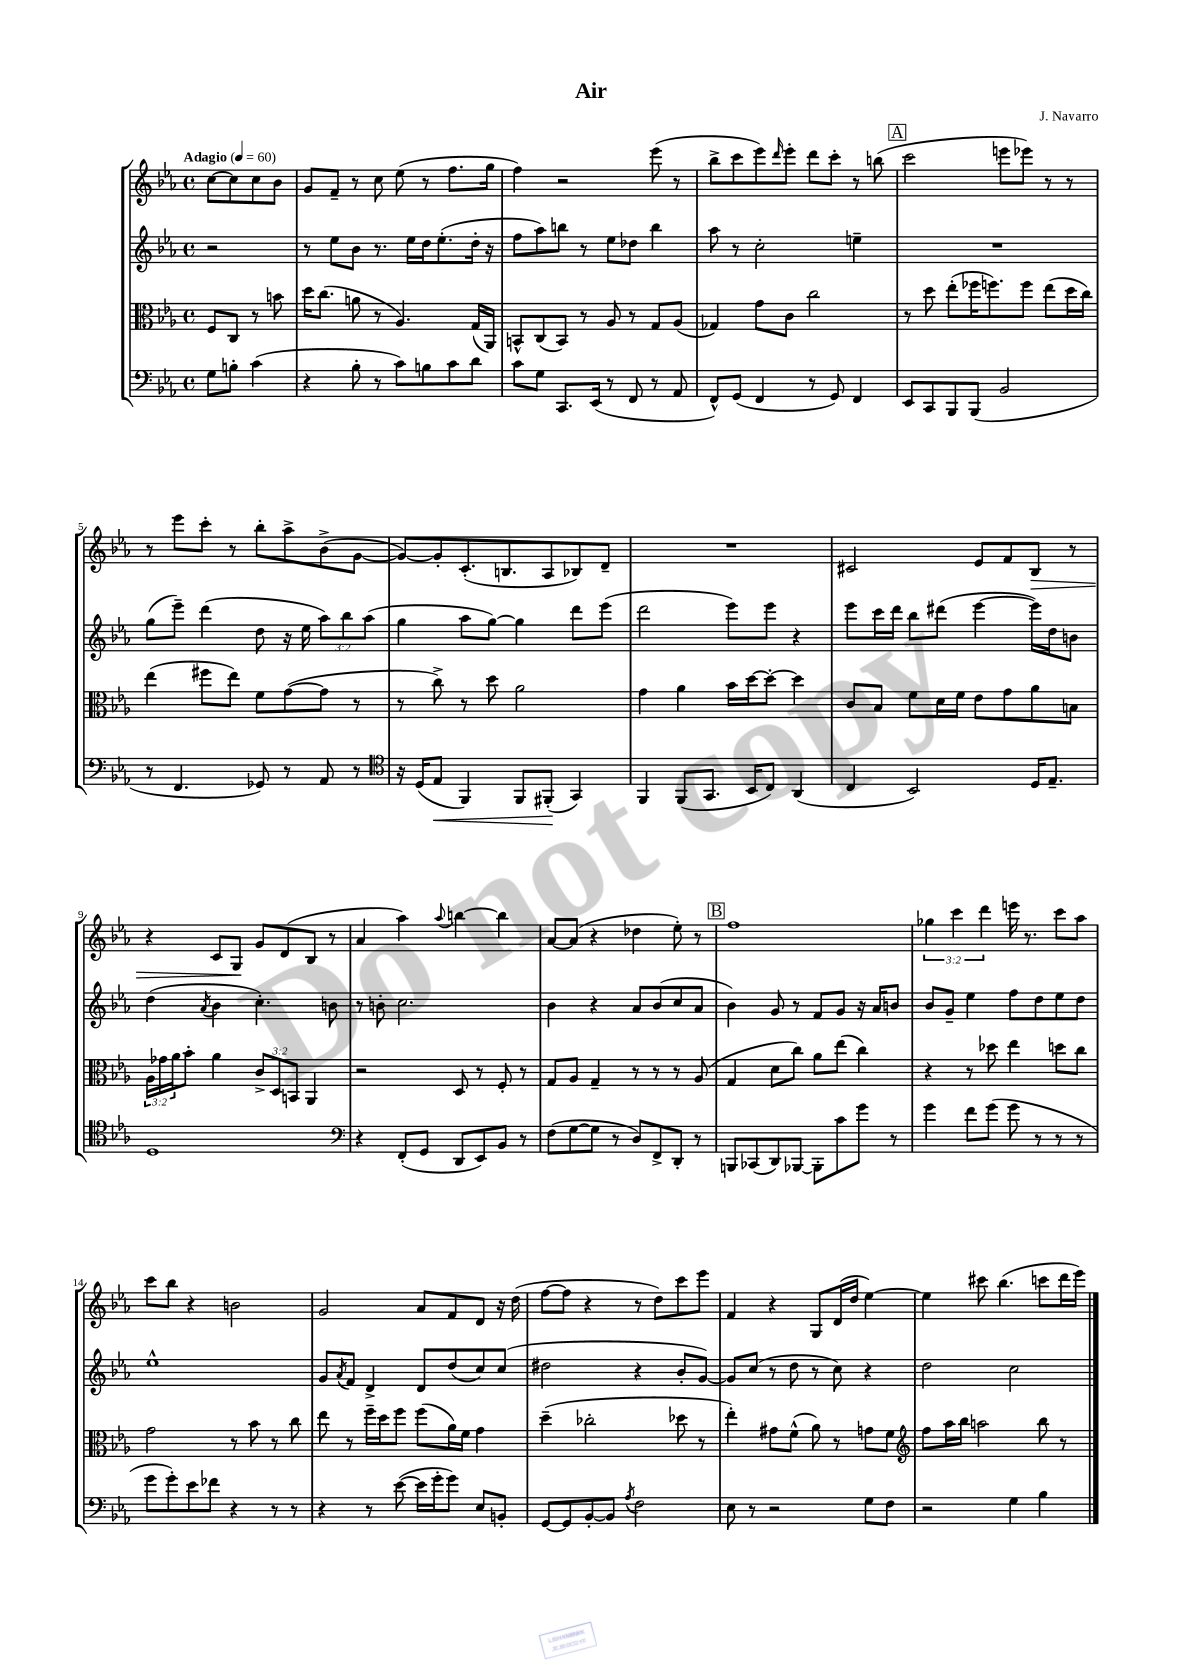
\header { title = "Air" composer = "J. Navarro" }
<<
\new StaffGroup <<
\new Staff = "s0" {
    \clef treble \key ees \major \defaultTimeSignature \time 4/4 \override Staff.TupletNumber.text = #tuplet-number::calc-fraction-text \partial 2 \tempo "Adagio" 4 = 60
    c''8~ c''8 c''8 bes'8 |
    g'8 f'8-- r8 c''8 ees''8( r8 f''8. g''16 |
    f''4) r2 ees'''8( r8 |
    bes''8-> c'''8 ees'''8) \grace { d'''16 } ees'''8-. d'''8 c'''8-. r8 b''8( |
    \mark \markup { \box "A" } c'''2 e'''8 ees'''8) r8 r8 |
    r8 ees'''8 c'''8-. r8 bes''8-. aes''8-> bes'8->( g'8~ |
    g'8~) g'8-. c'8.-.( b8. aes8 bes8) d'8-- |
    R1 |
    cis'2 ees'8 f'8 bes8\> r8 |
    r4 c'8 g8\! g'8 d'8( bes8 r8 |
    aes'4 aes''4) \appoggiatura { aes''8 } b''4~ b''4 |
    aes'8~ aes'8( r4 des''4 ees''8-.) r8 |
    \mark \markup { \box "B" } f''1 |
    \tuplet 3/2 { ges''4 c'''4 d'''4 } e'''16 r8. c'''8 aes''8 |
    c'''8 bes''8 r4 b'2 |
    g'2 aes'8 f'8 d'8 r16 d''16( |
    f''8~ f''8 r4 r8 d''8) c'''8 ees'''8 |
    f'4 r4 g8 d'16( d''16 ees''4~) |
    ees''4 cis'''8 bes''4.( c'''8 d'''16 ees'''16) \bar "|." |
}
\new Staff = "s1" {
    \clef treble \key ees \major \defaultTimeSignature \time 4/4 \override Staff.TupletNumber.text = #tuplet-number::calc-fraction-text \partial 2
    r2 |
    r8 ees''8 bes'8 r8. ees''16 d''16 ees''8.-.( d''16-. r16 |
    f''8 aes''8) b''8 r8 ees''8 des''8 b''4 |
    aes''8 r8 c''2-. e''4-- |
    \mark \markup { \box "A" } R1 |
    g''8( ees'''8--) d'''4( d''8 r16 ees''16 \tuplet 3/2 { aes''8) bes''8 aes''8( } |
    g''4 aes''8 g''8~) g''4 d'''8 ees'''8( |
    d'''2 ees'''8) ees'''8 r4 |
    ees'''8 c'''16 d'''16 bes''8 dis'''8( ees'''4~ ees'''16) d''16 b'8 |
    d''4( \acciaccatura { aes'8 } bes'4 c''4.-.) b'8 |
    r8 b'8-. c''2. |
    bes'4 r4 aes'8 bes'8( c''8 aes'8 |
    \mark \markup { \box "B" } bes'4) g'8 r8 f'8 g'8 r16 aes'16 b'8 |
    bes'8 g'8-- ees''4 f''8 d''8 ees''8 d''8 |
    ees''1-^ |
    g'8 \acciaccatura { aes'8 } f'8 d'4-> d'8 d''8( c''8) c''8( |
    dis''2 r4 bes'8-. g'8~) |
    g'8 c''8( r8 d''8 r8 c''8) r4 |
    d''2 c''2 \bar "|." |
}
\new Staff = "s2" {
    \clef alto \key ees \major \defaultTimeSignature \time 4/4 \override Staff.TupletNumber.text = #tuplet-number::calc-fraction-text \partial 2
    f8 c8 r8 b'8 |
    d''16 c''8.( a'8 r8 aes4.) g16( aes,16) |
    b,8-^ c8( b,8) r8 aes8 r8 g8 aes8( |
    ges4) g'8 c'8 c''2 |
    \mark \markup { \box "A" } r8 d''8 ees''8-.( fes''16 f''8.) f''8 ees''8( d''16 c''16) |
    ees''4( fis''8 ees''8) f'8 g'8~( g'8 r8 |
    r8 c''8->) r8 d''8 aes'2 |
    g'4 aes'4 bes'16 d''16~ d''8~-. d''4 |
    c'8 bes8 f'8 d'16 f'16 ees'8 g'8 aes'8 b8 |
    \tuplet 3/2 { aes16 ges'16 aes'16 } bes'8-. aes'4 \tuplet 3/2 { c'8-> d8 b,8 } aes,4 |
    r2 d8 r8 f8-. r8 |
    g8 aes8 g4-- r8 r8 r8 aes8( |
    \mark \markup { \box "B" } g4 d'8 c''8) aes'8 ees''8( c''4) |
    r4 r8 des''8 ees''4 d''8 c''8 |
    g'2 r8 bes'8 r8 c''8 |
    ees''8 r8 f''16-- d''16 f''8 f''8( aes'16) f'16 g'4 |
    d''4--( ces''2-. des''8 r8 |
    ees''4-.) gis'8 f'8-^( aes'8) r8 g'8 f'8 |
    \clef treble f''8 aes''16 bes''16 a''2 bes''8 r8 \bar "|." |
}
\new Staff = "s3" {
    \clef bass \key ees \major \defaultTimeSignature \time 4/4 \partial 2
    g8 b8-. c'4( |
    r4 bes8-. r8 c'8) b8 c'8 d'8 |
    c'8 g8 c,8. ees,16( r8 f,8 r8 aes,8 |
    f,8-^) g,8( f,4 r8 g,8) f,4 |
    \mark \markup { \box "A" } ees,8 c,8 bes,,8 bes,,8( bes,2 |
    r8 f,4. ges,8) r8 aes,8 r8 |
    \clef tenor r16 d16( ees8\< f,4) f,8 fis,8-.\!( g,4) |
    f,4 f,8( g,8. bes,16 c8) aes,4( |
    c4 bes,2) d16 ees8.-- |
    d1 |
    \clef bass r4 f,8-.( g,8 d,8 ees,8) bes,8 r8 |
    f8( g8~ g8 r8 d8) f,8-> d,8-. r8 |
    \mark \markup { \box "B" } b,,8 ces,8( d,8) bes,,8~ bes,,8-. c'8 g'8 r8 |
    g'4 f'8 g'8( g'8 r8 r8 r8 |
    g'8 g'8-.) ees'8 fes'8 r4 r8 r8 |
    r4 r8 ees'8~( ees'16 g'16-. g'8) ees8 b,8-. |
    g,8~ g,8 bes,8~-. bes,8 \acciaccatura { aes8 } f2 |
    ees8 r8 r2 g8 f8 |
    r2 g4 bes4 \bar "|." |
}
>>
>>
